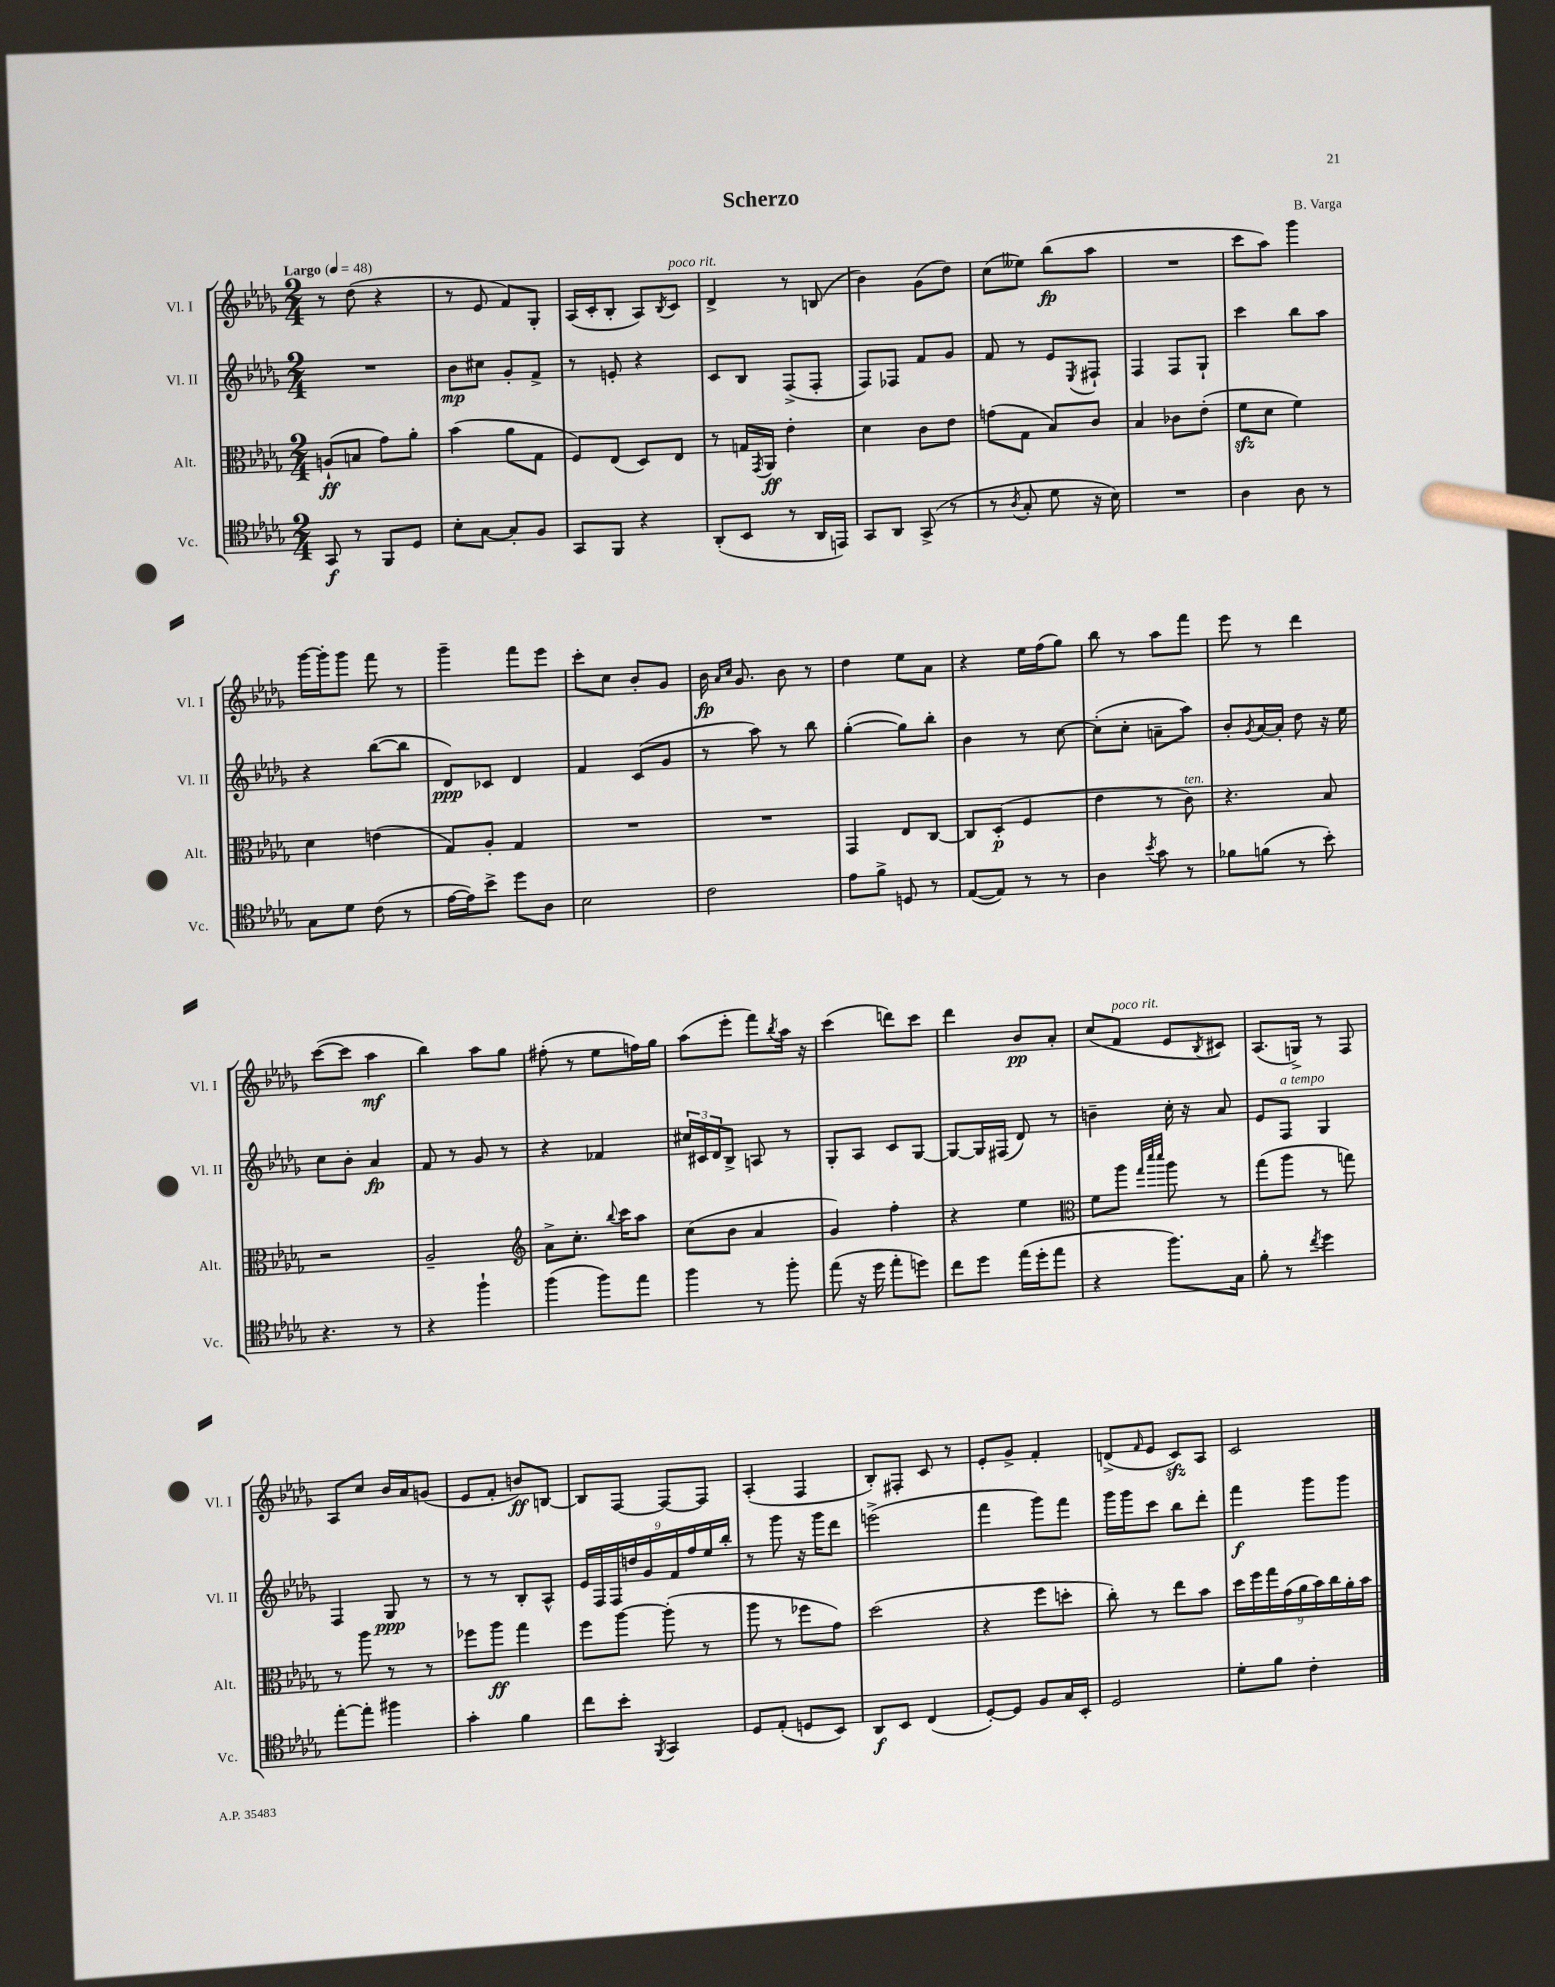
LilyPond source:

\header { title = "Scherzo" composer = "B. Varga" }
<<
\new StaffGroup <<
\new Staff = "s0" \with { instrumentName = "Vl. I" shortInstrumentName = "Vl. I" } {
    \clef treble \key des \major \numericTimeSignature \time 2/4 \tempo "Largo" 4 = 48
    r8 des''8( r4 |
    r8 ees'8 f'8) ges8-. |
    aes16( c'16-. bes8-. aes8) \acciaccatura { bes8 } c'8^\markup { \italic "poco rit." } |
    des'4-> r8 b8( |
    bes'4) ges'8( des''8) |
    c''8( eeses''8) bes''8\fp( aes''8 |
    R2 |
    c'''8 aes''8) ges'''4 |
    ges'''16~ ges'''16-. ges'''8 f'''8 r8 |
    ges'''4-- f'''8 ees'''8 |
    c'''8-. c''8 bes'8-. ges'8 |
    bes'16\fp \grace { aes'16 c''16 } ges'8. bes'8 r8 |
    des''4 ees''8 aes'8 |
    r4 ees''16 f''16( ges''8) |
    bes''8 r8 aes''8 f'''8 |
    ees'''8 r8 des'''4 |
    c'''8~( c'''8 aes''4\mf |
    bes''4) aes''8 ges''8 |
    fis''8-.( r8 ees''8 f''16) ges''16 |
    aes''8( ees'''8-. f'''8) \acciaccatura { bes''8 } aes''16 r16 |
    c'''4( d'''8) c'''8 |
    des'''4 bes'8\pp aes'8-. |
    c''8( f'8^\markup { \italic "poco rit." } ees'8 \acciaccatura { bes8 } cis'8) |
    aes8.( g16->) r8 f8 |
    aes8 c''8 bes'16 aes'16 g'8( |
    ees'8 f'8-. b'8\ff) b8~ |
    b8 f8~ f8~ f8 |
    aes4-.( f4 |
    bes8-.) fis8-. c'8 r8 |
    ees'8-. ges'8-> f'4-. |
    d'8->( \grace { f'16 } ees'8 c'8\sfz) aes8 |
    c'2 \bar "|." |
}
\new Staff = "s1" \with { instrumentName = "Vl. II" shortInstrumentName = "Vl. II" } {
    \clef treble \key des \major \numericTimeSignature \time 2/4
    R2 |
    bes'8\mp cis''8 ges'8-. f'8-> |
    r8 e'8-. r4 |
    c'8 bes8 f8->( f8-. |
    f8) fes8 f'8 ges'8 |
    f'8 r8 ees'8 \acciaccatura { ees8 } fis8-! |
    f4 f8 ges8-! |
    c'''4 bes''8 aes''8 |
    r4 bes''8~( bes''8 |
    des'8\ppp) ces'8 des'4 |
    f'4 c'8( ges'8 |
    r8 aes''8) r8 bes''8 |
    ges''4~-.( ges''8) bes''8-. |
    bes'4 r8 c''8~ |
    c''8-.( c''8-. a'8-- aes''8) |
    bes'8-. \acciaccatura { ges'8 } aes'16~ aes'16-. des''8 r16 ees''16 |
    c''8 bes'8-. aes'4\fp |
    f'8 r8 ges'8 r8 |
    r4 fes'4 |
    \tuplet 3/2 { cis''16 cis'16 des'16 } bes8-> a8 r8 |
    ges8-. aes8 c'8 ges8~ |
    ges8~ ges16 fis16( des'8) r8 |
    b'4-- c''16-. r16 aes'8 |
    ees'8 f8^\markup { \italic "a tempo" } ges4 |
    f4 ges8\ppp r8 |
    r8 r8 bes8-. aes8-^ |
    \tuplet 9/8 { ees'16 f16 f16 d''16 ges'16 f'16 f''16 ees''16 bes''16-. } |
    r8 ges'''8 r16 ges'''16 des'''8 |
    e'''2->( |
    f'''4 ges'''8) f'''8 |
    ges'''16 ges'''16 c'''8 bes''8 des'''8-. |
    f'''4\f ges'''8 ges'''8 \bar "|." |
}
\new Staff = "s2" \with { instrumentName = "Alt." shortInstrumentName = "Alt." } {
    \clef alto \key des \major \numericTimeSignature \time 2/4
    a8-!\ff( b8 ges'8) aes'8-. |
    bes'4( aes'8 ges8 |
    f8) ees8( des8) ees8 |
    r8 g16 \acciaccatura { ges,8 } aes,16\ff ees'4-. |
    des'4 c'8 ees'8 |
    g'8( ges8 bes8) c'8 |
    bes4 ces'8 ees'8-.( |
    f'8\sfz des'8 f'4) |
    des'4 e'4( |
    ges8) aes8-. ges4 |
    R2 |
    R2 |
    ges,4 ees8 c8~ |
    c8 des8-.\p( f4 |
    ees'4 r8 c'8^\markup { \italic "ten." }) |
    r4. bes8 |
    r2 |
    aes2-- |
    \clef treble aes'8-> c''8.-. \appoggiatura { bes''8 } c'''16 aes''8 |
    c''8( bes'8 aes'4 |
    ges'4) f''4-. |
    r4 ees''4 |
    \clef alto f'8 aes''8 \grace { ges''32 des'''32 des'''32 } aes''8 r8 |
    ges''8( aes''8 r8 g''8) |
    r8 aes''8 r8 r8 |
    fes''8 aes''8\ff ges''4 |
    f''8 aes''8~ aes''8-.( r8 |
    aes''8 r8 fes''8 ges'8) |
    des''2( |
    r4 f''8 d''8-. |
    c''8-.) r8 ees''8 bes'8 |
    \tuplet 9/8 { des''16 f''16 ges''16 ges'16( aes'16 bes'16) c''16 aes'16-. bes'16 } \bar "|." |
}
\new Staff = "s3" \with { instrumentName = "Vc." shortInstrumentName = "Vc." } {
    \clef tenor \key des \major \numericTimeSignature \time 2/4
    ges,8\f r8 f,8 des8 |
    bes8-. ges8~ ges8-. f8 |
    ges,8 f,8 r4 |
    aes,8-.( bes,8 r8 aes,16 e,16) |
    ges,8 aes,8 ges,8->( r8 |
    r8 \acciaccatura { aes8 } ges8-. des'8 r16 bes16) |
    R2 |
    aes4 aes8 r8 |
    ges8 des'8 c'8( r8 |
    ees'16~ ees'16) bes'8-> des''8 aes8 |
    bes2 |
    c'2 |
    ees'8 f'8-> d8 r8 |
    ees8~( ees8) r8 r8 |
    aes4 \acciaccatura { bes'8 } ges'8 r8 |
    fes'8 f'8( r8 bes'8-.) |
    r4. r8 |
    r4 f''4-! |
    f''4( f''8) ees''8 |
    f''4 r8 f''8-. |
    ees''8( r16 des''16 ees''8-. d''8) |
    c''8 des''8 ees''16( des''16-. ees''8 |
    r4 f''8.) ges16 |
    f'8-. r8 \acciaccatura { c''8 } des''4 |
    ees''8~-. ees''8-. fis''4 |
    ges'4-. f'4 |
    c''8 bes'8-. \acciaccatura { f,8 } ges,4 |
    des8 ees8-.( d8 bes,8) |
    aes,8\f bes,8 c4( |
    des8~-.) des8 f8 ges16 bes,16-. |
    des2 |
    des'8-. f'8 c'4-. \bar "|." |
}
>>
>>
\layout { \context { \Score \remove "Bar_number_engraver" } }
